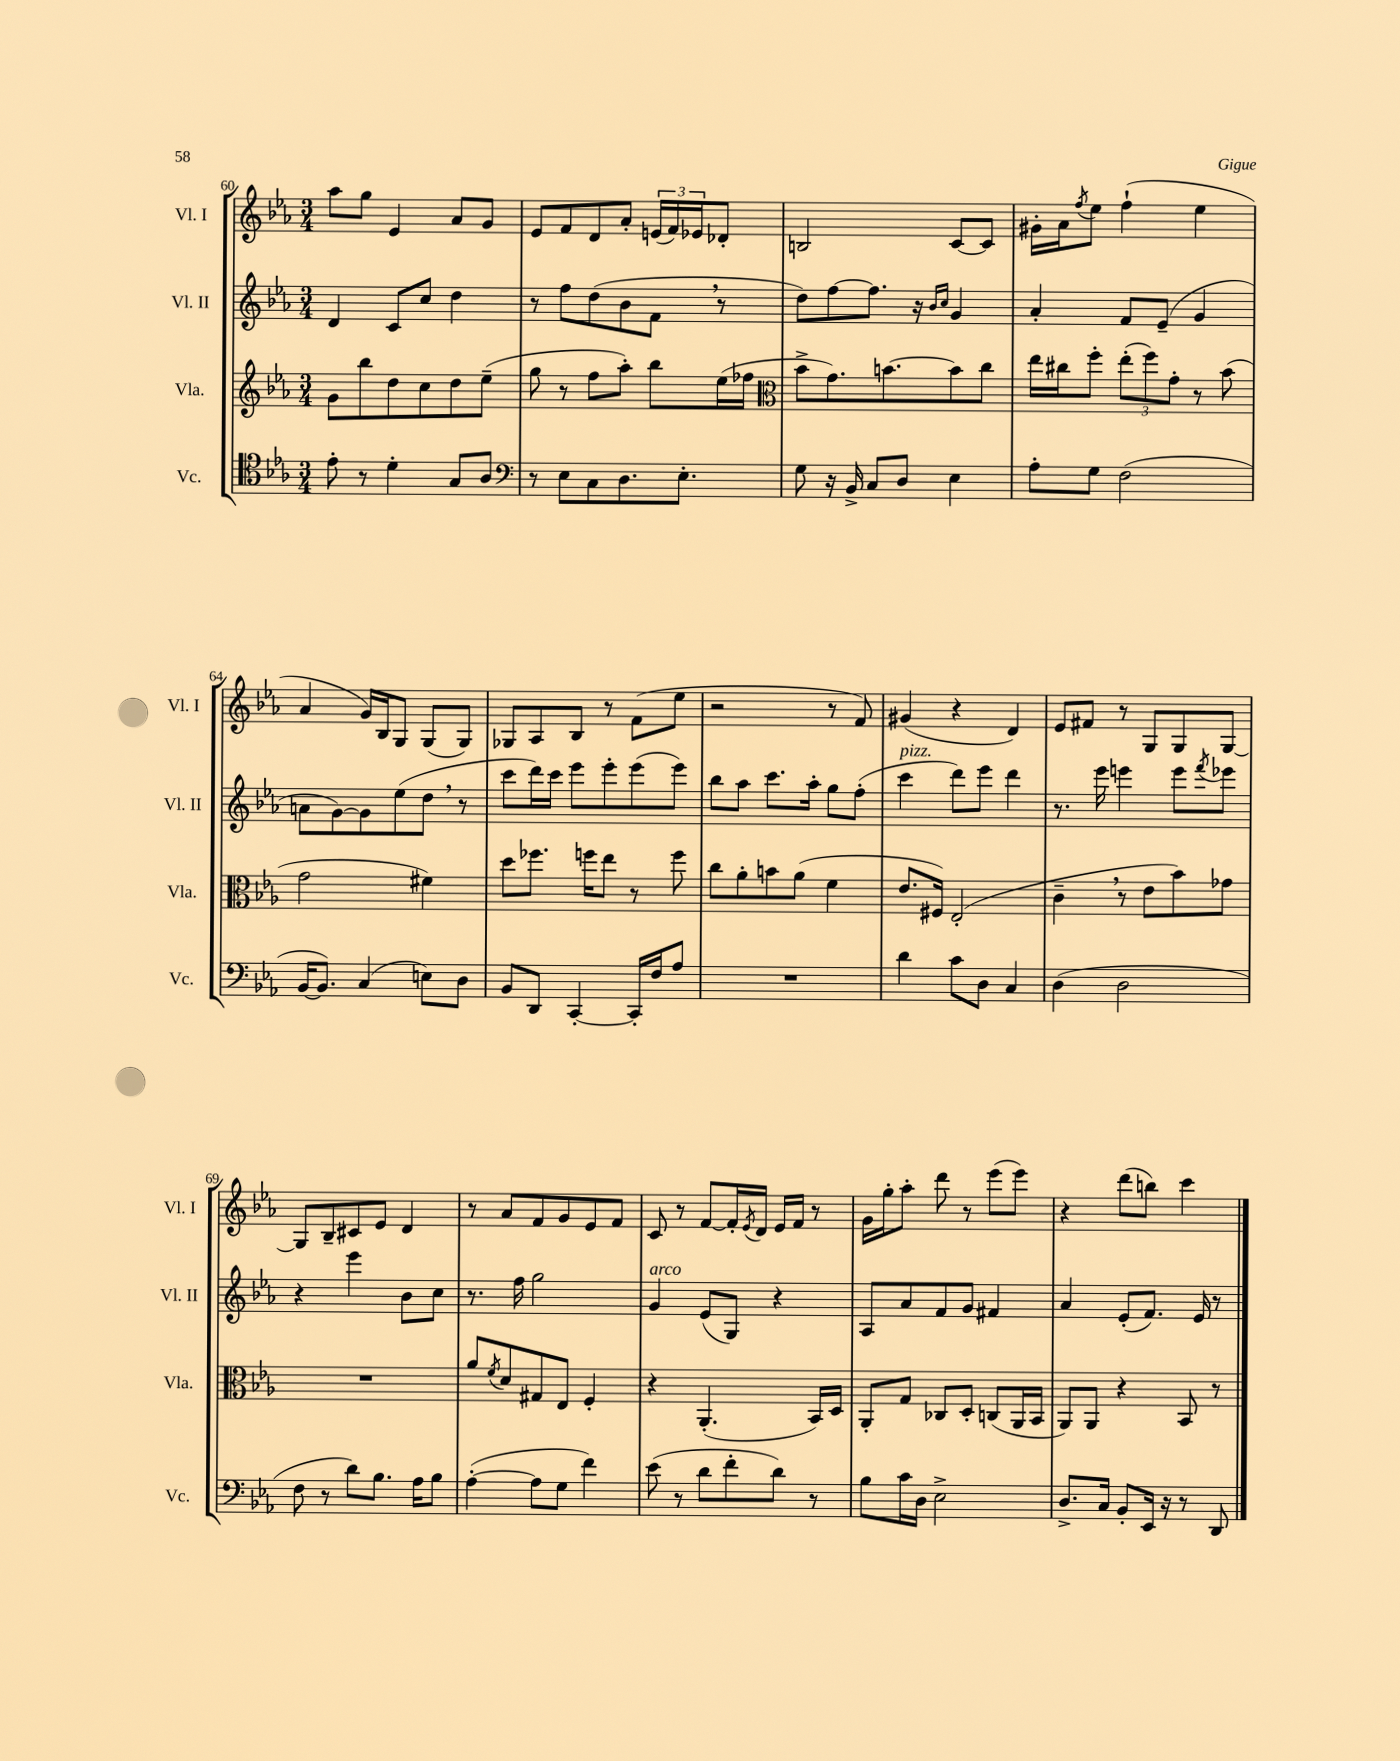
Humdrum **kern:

**kern	**kern	**kern	**kern
*staff4	*staff3	*staff2	*staff1
*clefC4	*clefG2	*clefG2	*clefG2
*k[b-e-a-]	*k[b-e-a-]	*k[b-e-a-]	*k[b-e-a-]
*M3/4	*M3/4	*M3/4	*M3/4
8e-'	8g	4d	8aa-
8r	8bb-	.	8gg
4d'	8dd	8c	4e-
.	8cc	8cc	.
8G	8dd	4dd	8a-
8A-	(8ee-~	.	8g
=	=	=	=
*clefF4	*	*	*
8r	8gg	8r	8e-
8E-	8r	8ff	8f
8C	8ff	(8dd	8d
8.D	8aa-')	8b-	8a-'
.	8bb-	8f	(24e
.	.	.	24f)
8.E-'	.	.	.
.	.	.	24e-
.	(16ee-	8r	8d-'
.	16ff-	.	.
=	=	=	=
*	*clefC3	*	*
8G	8b-^	8dd)	2B
16r	8.g)	[8ff	.
16BB-^	.	.	.
8C	.	8.ff]	.
.	[8.b	.	.
8D	.	.	.
.	.	16r	.
.	.	16qqb-	.
.	.	16qqcc	.
4E-	8b]	4g	[8c
.	8cc	.	8c]
=	=	=	=
8A-'	16ee-	4a-'	16g#'
.	16cc#	.	16a-
.	.	.	8qff
8G	8ff'	.	8ee-
(2F	(12ee-'	8f	(4ff`
.	12ff)	.	.
.	.	(8e-~	.
.	12g'	.	.
.	8r	4g	4ee-
.	(8b-	.	.
=	=	=	=
[16BB-	2g	8a	4a-
8.BB-])	.	.	.
.	.	[8g)	.
(4C	.	8g]	16g)
.	.	.	16B-
.	.	(8ee-	8G
8E)	4f#)	8dd	(8G
8D	.	8r	8G)
=	=	=	=
8BB-	8dd	8ccc	8G-
8DD	8.ff-	16ddd)	8A-
.	.	16ccc	.
[4CC'	.	8eee-	8B-
.	16ff	.	.
.	8ee-	8eee-'	8r
16CC']	8r	(8eee-	(8f
16F	.	.	.
8A-	8ff	8eee-)	8ee-
=	=	=	=
2.r	8cc	8bb-	2r
.	8a-'	8aa-	.
.	8b	8.ccc	.
.	(8a-	.	.
.	.	16aa-'	.
.	4f	8gg	8r
.	.	(8ff'	8f)
=	=	=	=
4d	8.e-	4ccc	(4g#
.	16F#)	.	.
8c	(2E-'	8ddd)	4r
8D	.	8eee-	.
4C	.	4ddd	4d)
=	=	=	=
(4D	4c~	8.r	8e-
.	.	.	8f#
.	.	16eee-	.
2D	8r	4eee	8r
.	8e-	.	8G
.	8b-)	8eee	8G
.	.	8qfff	.
.	8g-	8eee-	[8G
=	=	=	=
8F	2.r	4r	8G]
8r	.	.	8B-~
8d)	.	4eee-	8c#
8.B-	.	.	8e-
.	.	8b-	4d
16A-	.	.	.
8B-	.	8cc	.
=	=	=	=
([4A-'	8a-	8.r	8r
.	8qf	.	.
.	8d	.	8a-
.	.	16ff	.
8A-]	8G#	2gg	8f
8G	8E-	.	8g
4f)	4F'	.	8e-
.	.	.	8f
=	=	=	=
(8e-	4r	4g	8c
8r	.	.	8r
8d	(4.AA-'	(8e-	[8f
8f'	.	8G)	16f']
.	.	.	8qe-
.	.	.	16d
8d)	.	4r	16e-
.	.	.	16f
8r	16BB-)	.	8r
.	16D	.	.
=	=	=	=
8B-	8AA-'	8A-	16g
.	.	.	16gg'
16c	8G	8a-	8aa-'
16D	.	.	.
2E-^	8C-	8f	8ddd
.	8D'	8g	8r
.	(8C	4f#	(8eee-
.	16AA-	.	8eee-)
.	16BB-	.	.
=	=	=	=
8.D^	8AA-)	4a-	4r
.	8AA-	.	.
16C	.	.	.
8BB-'	4r	(8e-'	(8ddd
16EE-	.	8.f)	8bb)
16r	.	.	.
8r	8BB-	.	4ccc
.	.	16e-	.
8DD	8r	8r	.
==	==	==	==
*-	*-	*-	*-
